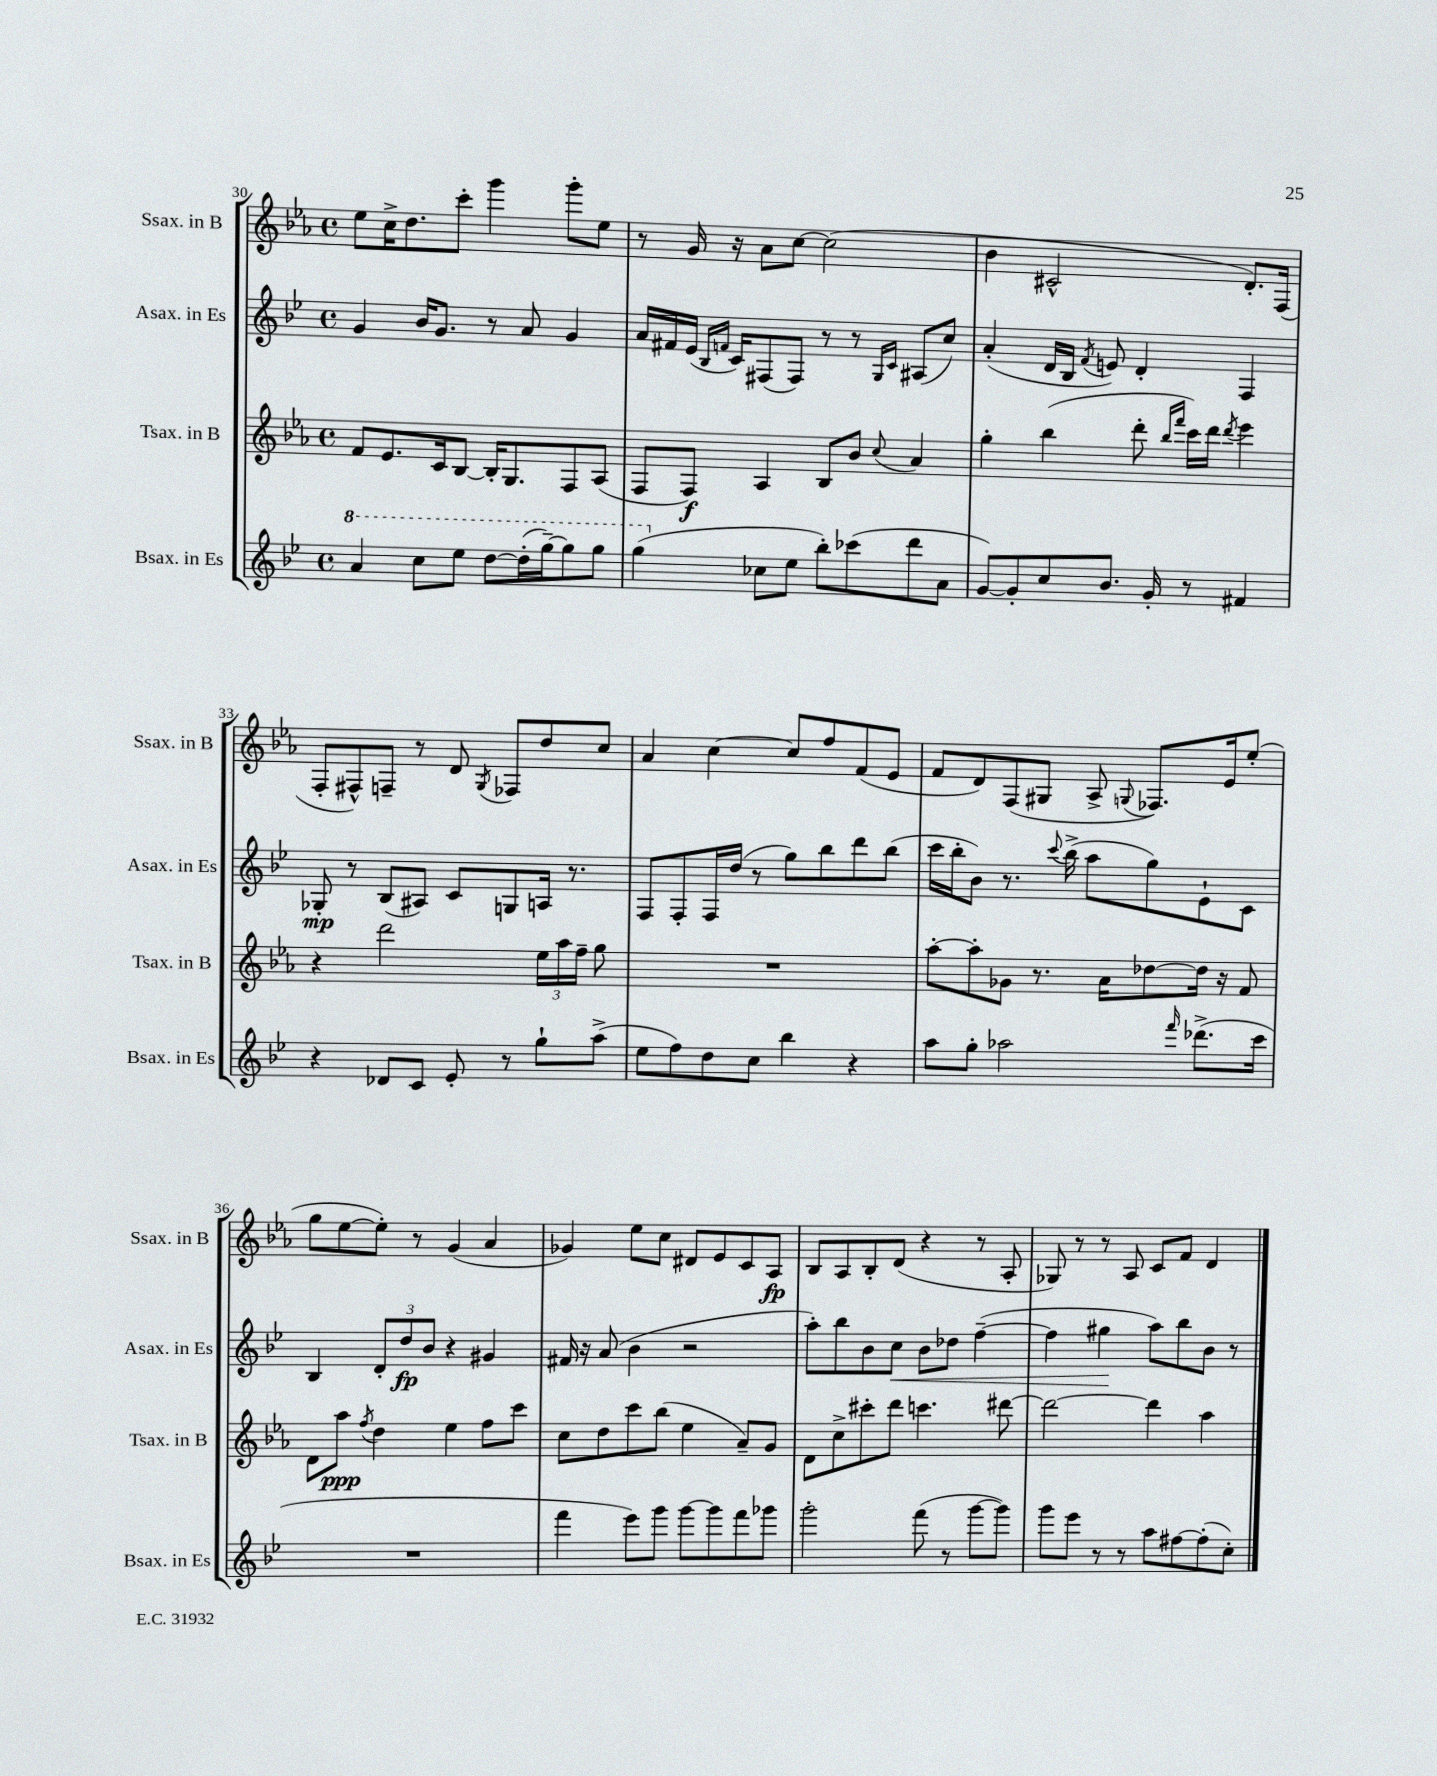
<<
\new StaffGroup <<
\new Staff = "s0" \with { instrumentName = "Ssax. in B" shortInstrumentName = "Ssax. in B" } {
    \clef treble \key ees \major \defaultTimeSignature \time 4/4
    \autoBeamOff ees''8[ c''16-> d''8. c'''8]-. g'''4 g'''8[-. ees''8] |
    r8 g'16 r16 aes'8[ c''8]~ c''2( |
    bes'4 cis'2-^ d'8.[-.) f16]( |
    f8[-. fis8-^) f8]-- r8 d'8 \acciaccatura { g8 } fes8[ d''8 c''8] |
    aes'4 c''4~ c''8[ f''8 f'8( ees'8] |
    f'8[ d'8) f8( gis8] aes8-> \appoggiatura { g8 } fes8.[) ees'16 ees''8]-.( |
    g''8[ ees''8~ ees''8]-.) r8 g'4( aes'4 |
    ges'4) ees''8[ c''8] dis'8[ ees'8 c'8 aes8]\fp |
    bes8[ aes8 bes8-. d'8]( r4 r8 aes8-. |
    ges8) r8 r8 aes8 c'8[ f'8] d'4 \bar "|." |
}
\new Staff = "s1" \with { instrumentName = "Asax. in Es" shortInstrumentName = "Asax. in Es" } {
    \clef treble \key bes \major \defaultTimeSignature \time 4/4
    \autoBeamOff g'4 bes'16[ g'8.] r8 a'8 g'4 |
    a'16[ fis'16 ees'16]( \grace { bes16[ f'16] } c'16[) fis8( fis8]) r8 r8 \grace { g16[ c'16] } ais8[( c''8]) |
    a'4-.( d'16[ bes16] \acciaccatura { f'8 } e'8) d'4-. f4 |
    ges8-.\mp r8 bes8[( ais8]) c'8[ g8 a16] r8. |
    f8[ f8-. f16 d''16]( r8 g''8[) bes''8 d'''8 bes''8]( |
    c'''16[ bes''16-. bes'8]) r8. \appoggiatura { c'''8 } bes''16->( a''8[ g''8) ees'8-! c'8] |
    bes4 \tuplet 3/2 { d'8[-. d''8\fp bes'8] } r4 gis'4 |
    fis'16 r16 a'8( bes'4 r2 |
    a''8[-.) bes''8 bes'8 c''8]\< bes'8[ des''8] f''4~--( |
    f''4 gis''4\! a''8[) bes''8 bes'8] r8 \bar "|." |
}
\new Staff = "s2" \with { instrumentName = "Tsax. in B" shortInstrumentName = "Tsax. in B" } {
    \clef treble \key ees \major \defaultTimeSignature \time 4/4
    \autoBeamOff f'8[ ees'8. c'16 bes8]~ bes16[-. g8. f8 aes8]( |
    f8[ f8]\f) aes4 bes8[ bes'8] \appoggiatura { c''8 } aes'4 |
    g''4-. bes''4( d'''8-. \grace { bes''16[ f'''16] } c'''16[) d'''16] \acciaccatura { d'''8 } ees'''4 |
    r4 d'''2 \tuplet 3/2 { ees''16[ aes''16 f''16]-- } g''8 |
    R1 |
    aes''8[~-. aes''8-. ges'8] r8. aes'16[ des''8~ des''16] r16 f'8 |
    d'8[ aes''8]\ppp \acciaccatura { f''8 } d''4 ees''4 f''8[ c'''8] |
    c''8[ d''8 c'''8 bes''8]( ees''4 aes'8[--) g'8] |
    d'8[ c''8-> cis'''8-. d'''8] c'''4. dis'''8~ |
    dis'''2~ dis'''4 aes''4 \bar "|." |
}
\new Staff = "s3" \with { instrumentName = "Bsax. in Es" shortInstrumentName = "Bsax. in Es" } {
    \clef treble \key bes \major \defaultTimeSignature \time 4/4
    \autoBeamOff \ottava #1 a''4 c'''8[ ees'''8] d'''8[~ d'''16-.( g'''16~--) g'''8 g'''8] |
    g'''4( \ottava #0 ces''8[ ees''8] bes''8[-.) ces'''8( d'''8 a'8] |
    g'8[~) g'8-. c''8 bes'8.] g'16-. r8 fis'4 |
    r4 des'8[ c'8] ees'8-. r8 g''8[-! a''8]->( |
    ees''8[ f''8) d''8 c''8] bes''4 r4 |
    a''8[ g''8]-. aes''2 \grace { f'''16 } des'''8.[->( c'''16] |
    R1 |
    f'''4 ees'''8[) g'''8] g'''8[~ g'''8 f'''8 ges'''8] |
    g'''2-. f'''8( r8 g'''8[~ g'''8]) |
    g'''8[ ees'''8] r8 r8 a''8[ fis''8~ fis''8-.( c''8]-.) \bar "|." |
}
>>
>>
\layout { \context { \Score currentBarNumber = #30 } }
